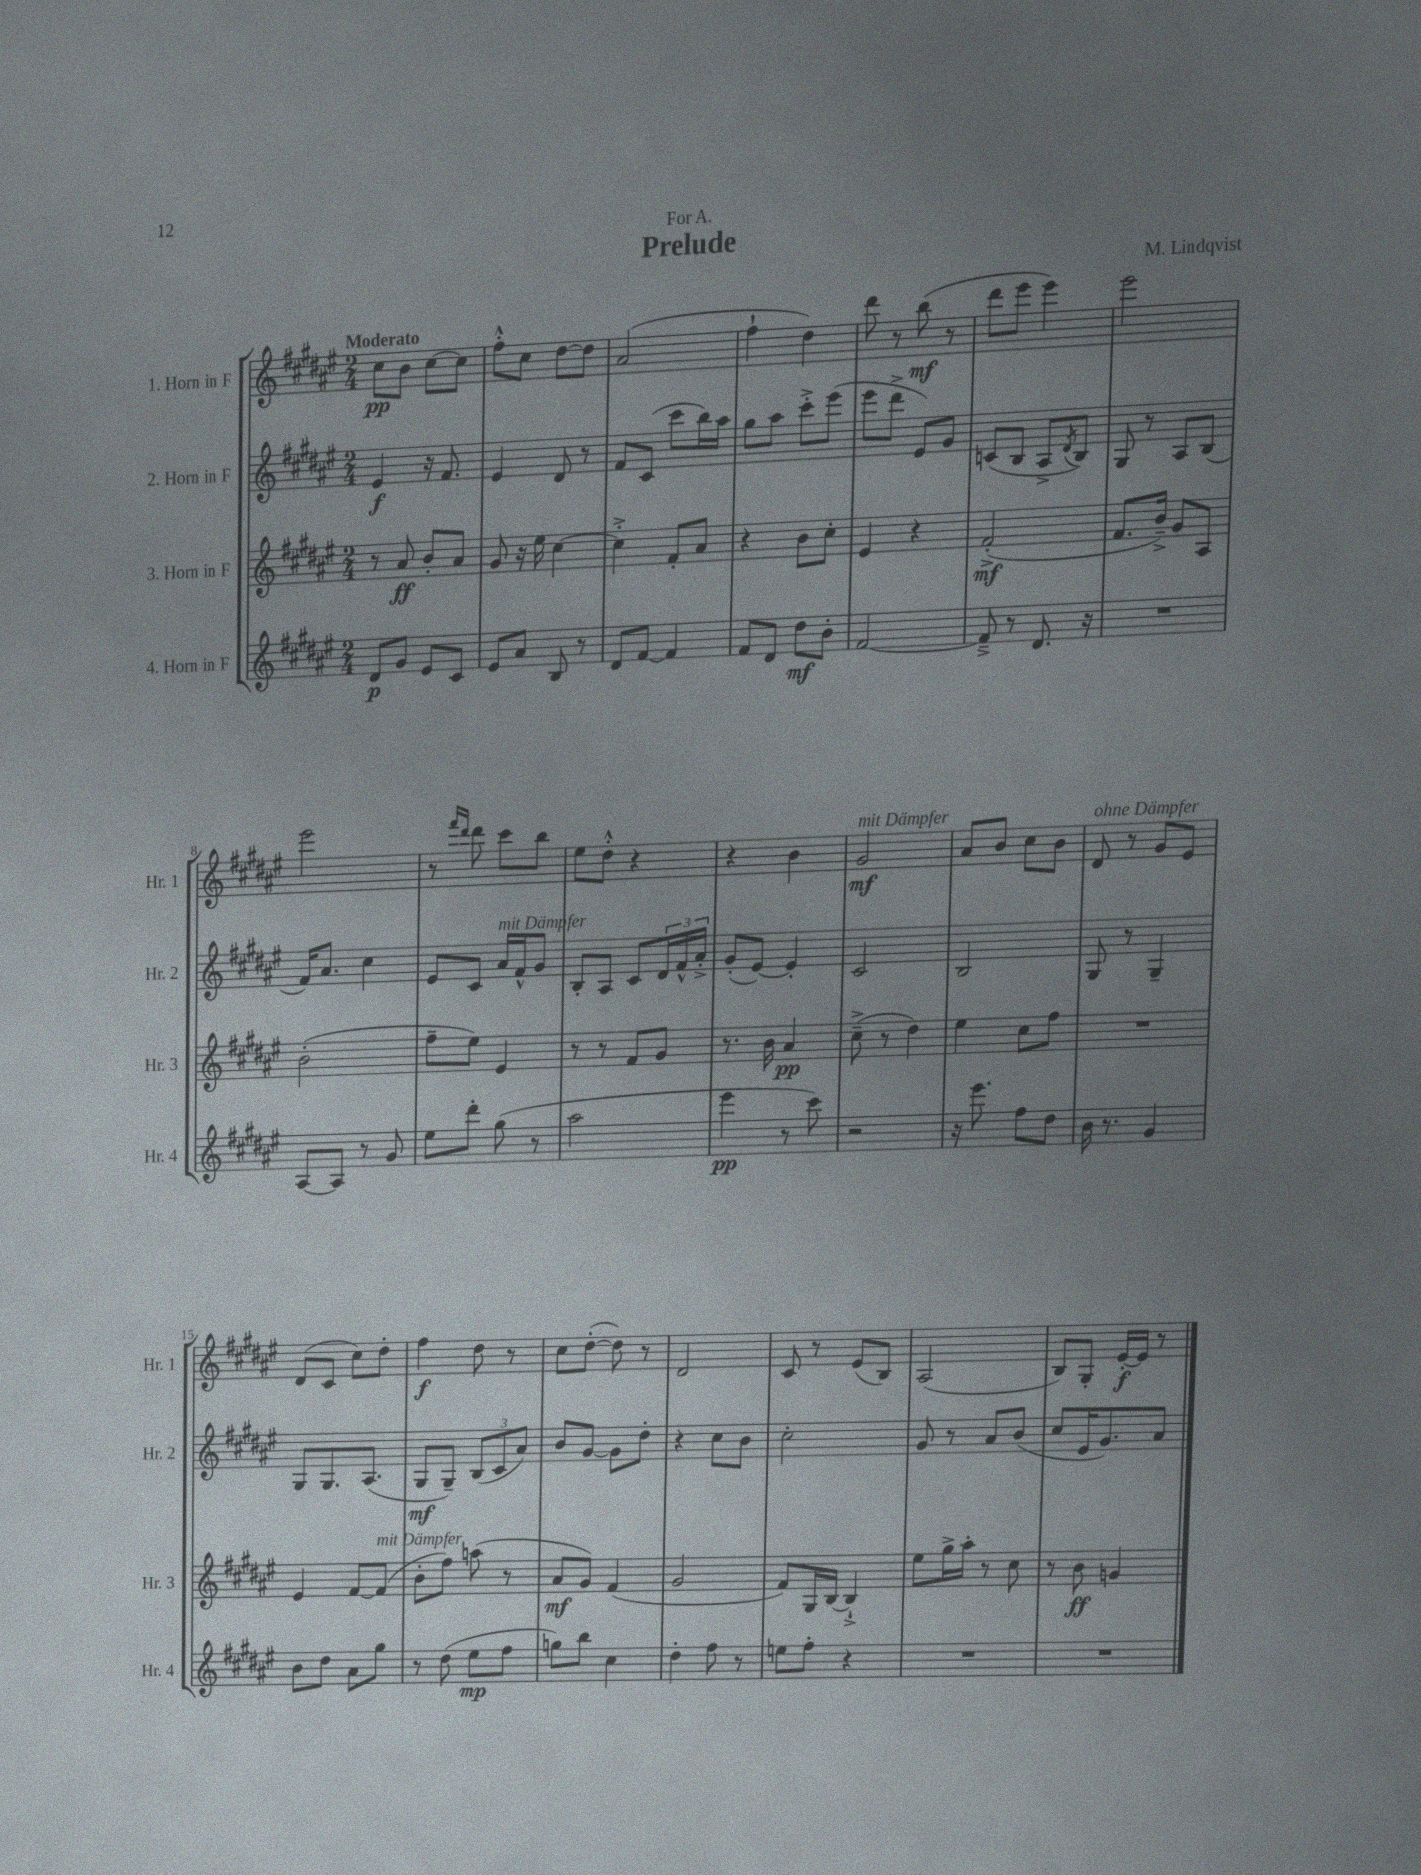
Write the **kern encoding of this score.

**kern	**dynam	**kern	**dynam	**kern	**dynam	**kern	**dynam
*part4	*part4	*part3	*part3	*part2	*part2	*part1	*part1
*staff4	*staff4	*staff3	*staff3	*staff2	*staff2	*staff1	*staff1
*I"4. Horn in F	*	*I"3. Horn in F	*	*I"2. Horn in F	*	*I"1. Horn in F	*
*I'Hr. 4	*	*I'Hr. 3	*	*I'Hr. 2	*	*I'Hr. 1	*
*clefG2	*	*clefG2	*	*clefG2	*	*clefG2	*
*k[f#c#g#d#a#e#]	*	*k[f#c#g#d#a#e#]	*	*k[f#c#g#d#a#e#]	*	*k[f#c#g#d#a#e#]	*
*M2/4	*	*M2/4	*	*M2/4	*	*M2/4	*
=1	=1	=1	=1	=1	=1	=1	=1
!	!	!	!	!	!	!LO:TX:a:B:t=Moderato	!
8d#/L	p	8r	.	4e#/	f	8cc#\L	pp
8g#/J	.	8a#/	ff	.	.	8b\J	.
8e#/L	.	8b'/L	.	16r	.	[8cc#\L	.
.	.	.	.	8.f#/	.	.	.
8c#/J	.	8a#/J	.	.	.	8cc#\J]	.
=2	=2	=2	=2	=2	=2	=2	=2
8e#/L	.	8g#/	.	4e#/	.	8ff#'^^\L	.
8a#/J	.	16r	.	.	.	8cc#\J	.
.	.	16ee#\	.	.	.	.	.
8B/	.	[4cc#\	.	8d#/	.	[8dd#\L	.
8r	.	.	.	8r	.	8dd#\J]	.
=3	=3	=3	=3	=3	=3	=3	=3
8d#/L	.	4cc#'^\]	.	8f#/L	.	(2a#/	.
[8f#/J	.	.	.	(8c#/J	.	.	.
4f#/]	.	8f#'/L	.	8ccc#\L	.	.	.
.	.	8a#/J	.	16bb\L)	.	.	.
.	.	.	.	16aa#\JJ	.	.	.
=4	=4	=4	=4	=4	=4	=4	=4
8f#/L	.	4r	.	8gg#\L	.	4ff#`\	.
8d#/J	.	.	.	8aa#\J	.	.	.
8dd#\L	mf	8b\L	.	8ccc#'^\L	.	4dd#\)	.
8b'\J	.	8cc#'\J	.	(8eee#\J	.	.	.
=5	=5	=5	=5	=5	=5	=5	=5
[2f#/	.	4e#/	.	8eee#\L	.	8ddd#\	.
.	.	.	.	8ddd#^\J	.	8r	.
.	.	4r	.	8e#/L)	.	(8bb\	mf
.	.	.	.	8g#/J	.	8r	.
=6	=6	=6	=6	=6	=6	=6	=6
8f#~^/]	.	(2f#'^/	mf	(8cn/L	.	8ddd#\L	.
8r	.	.	.	8B/J	.	8eee#\J	.
8.d#/	.	.	.	8A#^/L	.	4eee#\)	.
.	.	.	.	8qd#/	.	.	.
.	.	.	.	8B/J)	.	.	.
16r	.	.	.	.	.	.	.
=7	=7	=7	=7	=7	=7	=7	=7
2r	.	8.f#/L	.	8G#/	.	2eee#\	.
.	.	.	.	8r	.	.	.
.	.	16b~^/Jk)	.	.	.	.	.
.	.	8g#/L	.	8A#/L	.	.	.
.	.	8A#/J	.	(8B/J	.	.	.
!!LO:LB:g=z
=8	=8	=8	=8	=8	=8	=8	=8
[8A#/L	.	(2b'\	.	16f#/KL)	.	2eee#\	.
.	.	.	.	8.a#/J	.	.	.
8A#/J]	.	.	.	.	.	.	.
8r	.	.	.	4cc#\	.	.	.
8g#/	.	.	.	.	.	.	.
=9	=9	=9	=9	=9	=9	=9	=9
8ee#\L	.	8ff#~\L	.	8e#/L	.	8r	.
.	.	.	.	.	.	16qqfff#/LL	.
.	.	.	.	.	.	16qqddd#/JJ	.
8ddd#'\J	.	8ee#\J)	.	8c#/J	.	8ddd#\	.
!	!	!	!	!LO:TX:a:i:t=mit Dämpfer	!	!	!
(8gg#\	.	4e#/	.	16a#/LL	.	8ccc#\L	.
.	.	.	.	16f#^^/J	.	.	.
8r	.	.	.	8g#/J	.	8bb\J	.
=10	=10	=10	=10	=10	=10	=10	=10
2aa#\	.	8r	.	8B'/L	.	8ee#\L	.
.	.	8r	.	8A#/J	.	8dd#'^^\J	.
.	.	8f#/L	.	8c#/L	.	4r	.
.	.	8g#/J	.	24d#/L	.	.	.
.	.	.	.	24f#^^/	.	.	.
.	.	.	.	24a#'^/JJ	.	.	.
=11	=11	=11	=11	=11	=11	=11	=11
4eee#\	pp	8.r	.	(8g#'/L	.	4r	.
.	.	.	.	[8e#/J)	.	.	.
.	.	16b\	.	.	.	.	.
8r	.	4a#/	pp	4e#'/]	.	4b\	.
8ccc#\)	.	.	.	.	.	.	.
=12	=12	=12	=12	=12	=12	=12	=12
!	!	!	!	!	!	!LO:TX:a:i:t=mit Dämpfer	!
2r	.	(8cc#~^\	.	2c#/	.	2g#/	mf
.	.	8r	.	.	.	.	.
.	.	4dd#\)	.	.	.	.	.
=13	=13	=13	=13	=13	=13	=13	=13
16r	.	4ee#\	.	2B/	.	8a#/L	.
8.eee#\	.	.	.	.	.	.	.
.	.	.	.	.	.	8b/J	.
8ff#\L	.	8cc#\L	.	.	.	8cc#\L	.
8dd#\J	.	8ff#\J	.	.	.	8b\J	.
=14	=14	=14	=14	=14	=14	=14	=14
!	!	!	!	!	!	!LO:TX:a:i:t=ohne Dämpfer	!
16b\	.	2r	.	8G#/	.	8d#/	.
8.r	.	.	.	.	.	.	.
.	.	.	.	8r	.	8r	.
4g#/	.	.	.	4G#~/	.	8g#/L	.
.	.	.	.	.	.	8e#/J	.
!!LO:LB:g=z
=15	=15	=15	=15	=15	=15	=15	=15
8b\L	.	4e#/	.	8G#/L	.	(8d#/L	.
8dd#\J	.	.	.	8.G#/	.	8c#/J	.
8a#\L	.	[8f#/L	.	.	.	8cc#\L)	.
.	.	.	.	(8.A#/J	.	.	.
!	!	!LO:TX:a:i:t=mit Dämpfer	!	!	!	!	!
8gg#\J	.	(8f#/J]	.	.	.	8dd#'\J	.
=16	=16	=16	=16	=16	=16	=16	=16
8r	.	8b'\L	.	8G#/L	mf	4ff#\	f
(8dd#\	.	8ff#\J)	.	8G#~/J)	.	.	.
8ee#\L	mp	(8aan\	.	(12B/L	.	8dd#\	.
.	.	.	.	12c#/	.	.	.
8ff#\J	.	8r	.	.	.	8r	.
.	.	.	.	12a#/J)	.	.	.
=17	=17	=17	=17	=17	=17	=17	=17
8ggn\L)	.	8a#/L	mf	8b/L	.	8cc#\L	.
8bb\J	.	8g#/J)	.	[8g#/J	.	([8dd#'\J	.
4cc#\	.	(4f#/	.	8g#\L]	.	8dd#\])	.
.	.	.	.	8dd#'\J	.	8r	.
=18	=18	=18	=18	=18	=18	=18	=18
4dd#'\	.	2g#/	.	4r	.	2d#/	.
8ff#\	.	.	.	8cc#\L	.	.	.
8r	.	.	.	8b\J	.	.	.
=19	=19	=19	=19	=19	=19	=19	=19
8een\L	.	8f#/L)	.	2cc#'\	.	8c#/	.
8ff#'\J	.	16G#/L	.	.	.	8r	.
.	.	[16B/JJ	.	.	.	.	.
4r	.	4B`^/]	.	.	.	(8e#/L	.
.	.	.	.	.	.	8B/J)	.
=20	=20	=20	=20	=20	=20	=20	=20
2r	.	8ee#\L	.	8g#/	.	(2A#/	.
.	.	16gg#^\L	.	8r	.	.	.
.	.	16aa#'\JJ	.	.	.	.	.
.	.	8r	.	8a#/L	.	.	.
.	.	8cc#\	.	(8b/J	.	.	.
=21	=21	=21	=21	=21	=21	=21	=21
2r	.	8r	.	8cc#/L	.	8B/L)	.
.	.	8b\	ff	16e#/K	.	8G#'/J	.
.	.	.	.	8.g#/)	.	.	.
.	.	4gn/	.	.	.	[16e#'/LL	f
.	.	.	.	.	.	16e#/JJ]	.
.	.	.	.	8a#/J	.	8r	.
==	==	==	==	==	==	==	==
*-	*-	*-	*-	*-	*-	*-	*-
